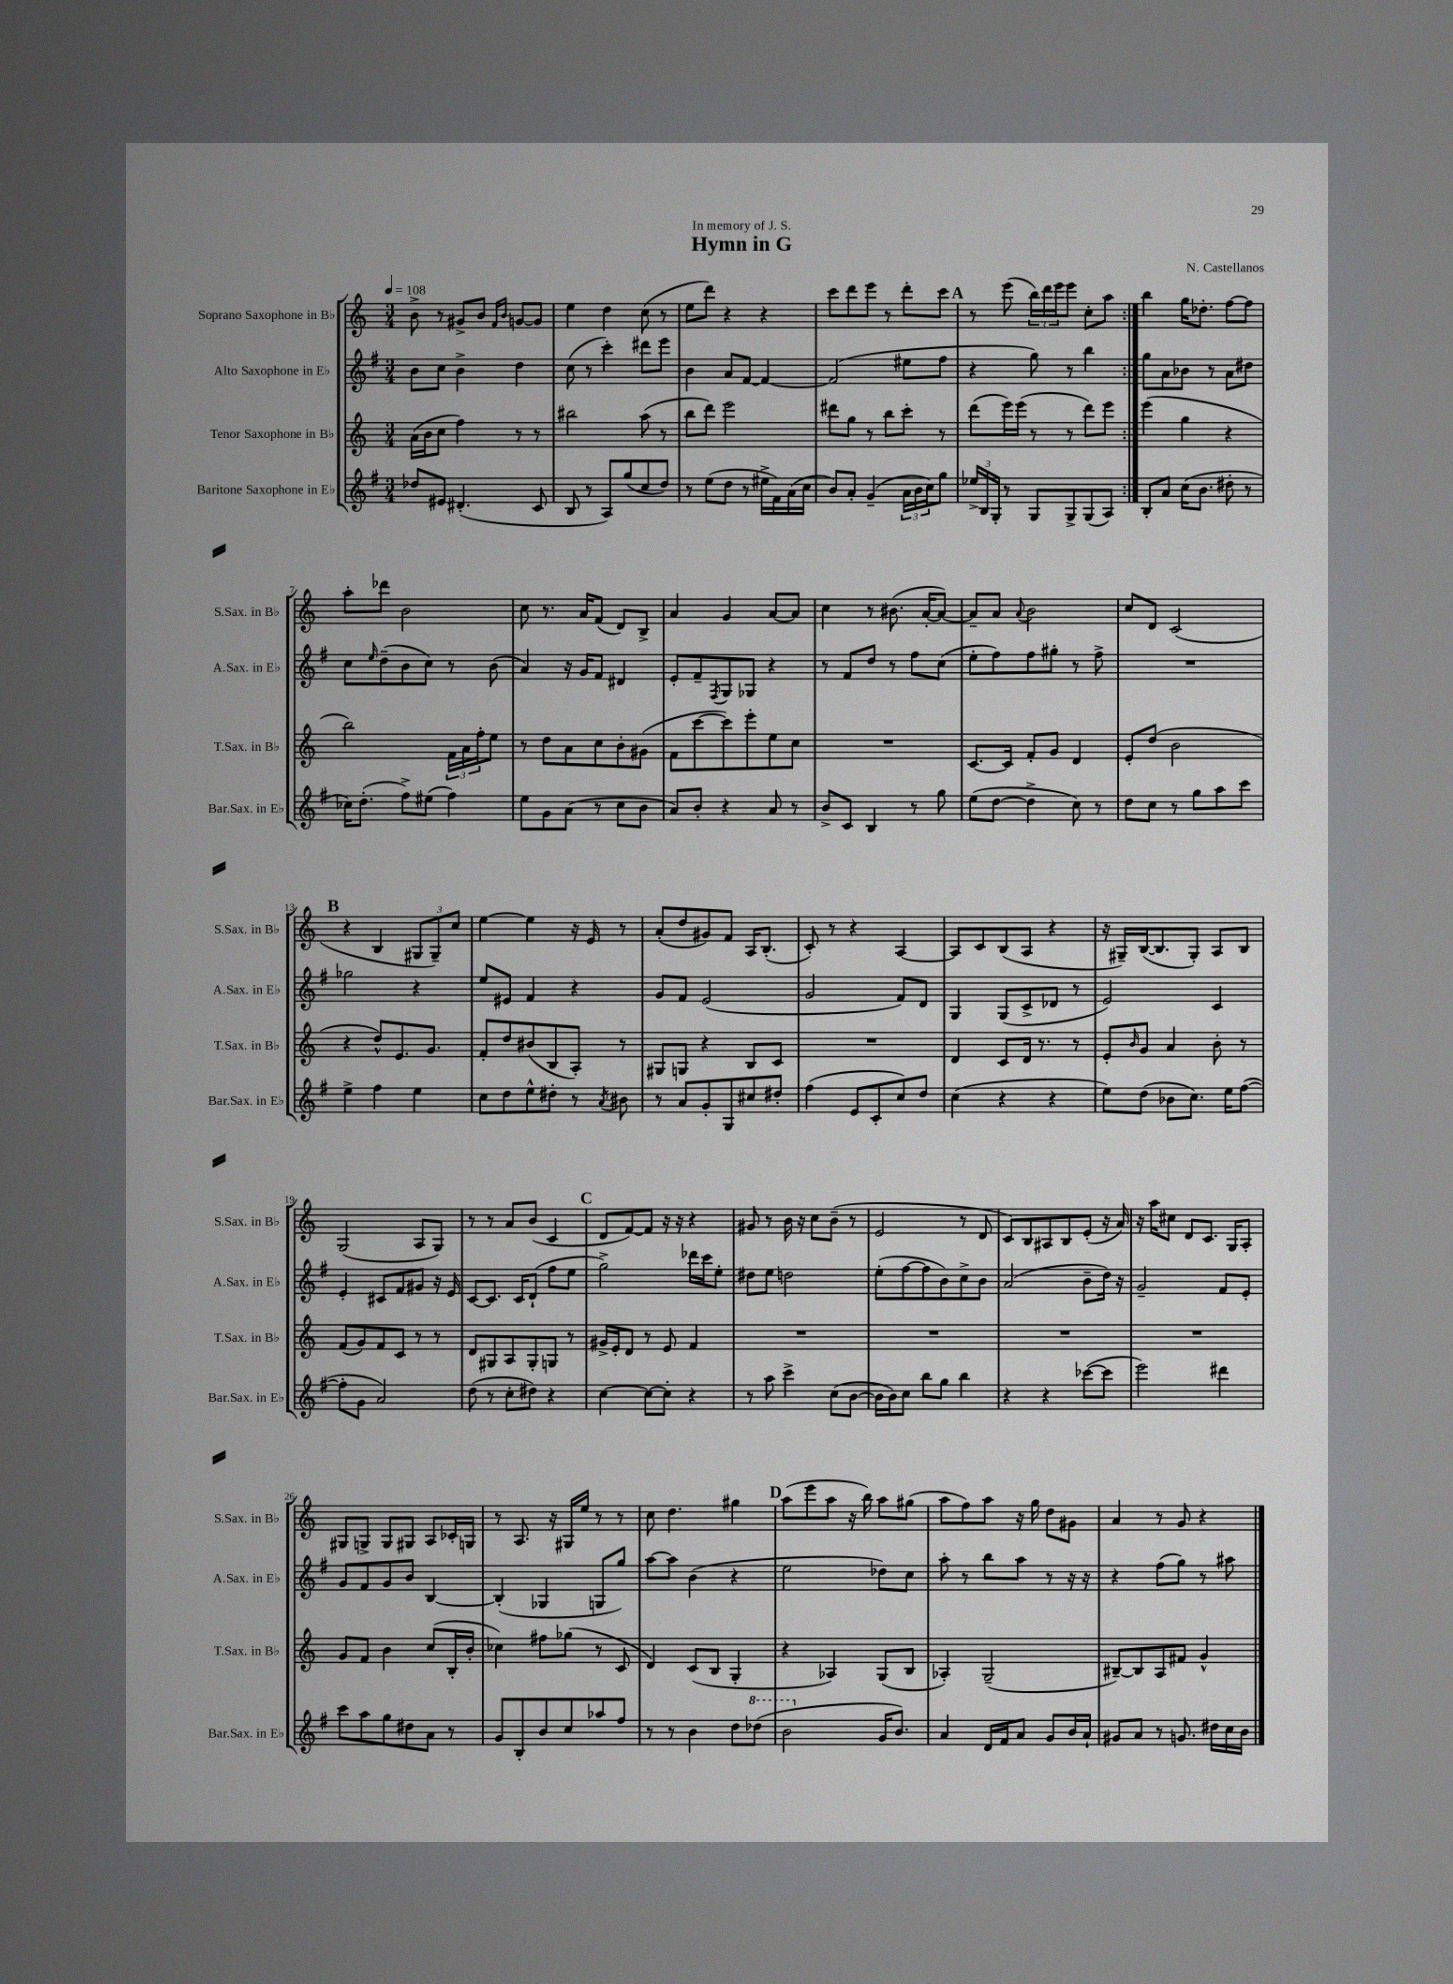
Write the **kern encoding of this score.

**kern	**kern	**kern	**kern
*staff4	*staff3	*staff2	*staff1
*clefG2	*clefG2	*clefG2	*clefG2
*k[f#]	*k[]	*k[f#]	*k[]
*M3/4	*M3/4	*M3/4	*M3/4
*MM108	*MM108	*MM108	*MM108
8dd-	(16a	8b	8b^
.	16b	.	.
8e#	8cc	8cc	8r
(4.d#'	4ff)	4b^	8g#^
.	.	.	8b
.	.	.	16qqf
.	.	.	16qqb
.	8r	4dd	[8g
8c	8r	.	8g]
=	=	=	=
8B	2bb#	(8cc	4ee
8r	.	8r	.
8A)	.	4ccc')	4dd
(8gg	.	.	.
8cc	(8aa	8ddd#	(8cc
8dd)	8r	8eee	8r
=	=	=	=
8r	8bb	4b	8ee
(8ee	8ddd)	.	8ddd)
8dd	2eee	8a	4r
8r	.	[8f#	.
16ee#^	.	4f#_	4r
16f#)	.	.	.
(16a	.	.	.
16cc	.	.	.
=	=	=	=
8b)	8ddd#	(2f#]	8ccc
8a'	8gg	.	8ddd
(4g~	8r	.	8eee
.	8bb	.	8r
24a	8ccc'	8ee#	8ddd'
24b	.	.	.
24cc)	.	.	.
8gg	8r	8ff#	8ccc
=	=	=	=
24ee-^	(8ddd	4r	8r
24B	.	.	.
24G'	.	.	.
8r	16eee)	.	(8eee
.	(16eee	.	.
8G	8r	8gg)	24bb)
.	.	.	24ddd
.	.	.	24eee
8G^	8r	8r	8eee
(8G	8ddd)	4bb	8cc'
8A)	8eee	.	8aa
=:|!	=:|!	=:|!	=:|!
8B'	(4eee	8gg	4bb
8a	.	8a	.
(16cc	4gg	8b-	16gg
8.b	.	.	8.dd-'
.	.	8r	.
8dd#'	4r	8a	[8ff
8r	.	8dd#	8ff]
=	=	=	=
16cc-)	2bb)	8cc	8aa'
(8.dd'	.	.	.
.	.	16qqee	.
.	.	(8dd~	8ddd-
8ff#^)	.	8b	2b
(8ee#	.	8cc)	.
4ff#)	24f	8r	.
.	24a	.	.
.	24ff'	.	.
.	8ee	(8b	.
=	=	=	=
8ee	8r	4a)	8cc
8g	8dd	.	8.r
(8a	8a	16r	.
.	.	16g	16a
8r	8cc	8f#	(8f
8cc	8b'	4d#	8d)
8b	(8g#	.	8B^
=	=	=	=
8a)	8f	8e'	4a
8b'	[8ccc	8f#~	.
.	.	8qF#	.
4r	8ccc])	8G	4g
.	8eee'	8G-	.
8a	8ee	4r	[8a
8r	8cc	.	8a]
=	=	=	=
8b^	2.r	8r	4cc
8c	.	8f#	.
4B	.	8dd	8r
.	.	8r	(8.b#
8r	.	8ff#	.
.	.	.	[16a'
8gg	.	(8cc	8a_)
=	=	=	=
(8ee	[8.c	8ee'	8a~]
[8dd	.	8ff#)	8a
.	16c]	.	.
.	.	.	8qqa
4dd^]	8f'	8ff#	2b
.	8g	8gg#'	.
8cc)	4d	8r	.
8r	.	8ff#^	.
=	=	=	=
8dd	8e'	2.r	8cc
8cc	(8dd	.	8d
8r	2b	.	(2c
8gg	.	.	.
8aa	.	.	.
8ccc	.	.	.
=	=	=	=
4ee^	4r	2gg-	4r
4ff#	8dd^^)	.	4B
.	8.e	.	.
4ee	.	4r	12G#
.	8.g	.	.
.	.	.	12G#~)
.	.	.	12cc
=	=	=	=
8cc	8f'	8ee	[4ee
8dd	8dd	8e#	.
8ee^^	(8b#	4f#	4ee]
8dd#'	8B	.	.
8r	8A')	4r	16r
.	.	.	16e
8qa	.	.	.
8b#	8r	.	8r
=	=	=	=
8r	8G#	8g	(8a'
8a	8G	8f#	8dd
8g'	4r	(2e	8g#)
8G	.	.	8f
8cc#	8B	.	16A
.	.	.	(8.B'
8dd#'	8c	.	.
=	=	=	=
(4ff#	2.r	2g	8c')
.	.	.	8r
8e	.	.	4r
8c'	.	.	.
8cc)	.	8f#)	[4A
8dd	.	8d	.
=	=	=	=
(4cc	4d	4G	8A]
.	.	.	8c
4r	8c	(8G	(8B
.	16d	8c^	8A
.	8.r	.	.
4r	.	8d-	4r
.	8r	8r	.
=	=	=	=
8ee)	8e'	2e)	16r
.	.	.	16G#~)
.	16qqb	.	.
(8dd	8g	.	([16B
.	.	.	8.B]
8b-	4a	.	.
8.cc)	.	.	8G#')
.	8b'	4c	8A
16ee	.	.	.
([8ff#	8r	.	8B
=	=	=	=
8ff#']	(8f	4e'	(2G
8g	8g)	.	.
2a)	8f	8c#	.
.	8c	8f#	.
.	8r	8g#	8A
.	8r	16r	8G)
.	.	16e	.
=	=	=	=
(8dd	8d	[8c	8r
8r	8G#	8.c]	8r
8cc'	8A	.	8a
.	.	16c	.
8dd#)	8G#'	(8d`	(8b
4r	8G	8ff#	4c
.	8r	8ee	.
=	=	=	=
[4cc	16g#^	2gg^)	8d
.	16e'	.	.
.	8d	.	[8f)
8cc_	8r	.	8f]
8cc']	8e	.	16r
.	.	.	16r
4r	4f	16ddd-	4r
.	.	16ccc	.
.	.	8ee'	.
=	=	=	=
8r	2.r	8dd#	8g#
8aa	.	8ee	8r
4ccc^	.	2dd	16b
.	.	.	16r
.	.	.	8cc
(8cc	.	.	(8b~
[8b	.	.	8r
=	=	=	=
16b]	2.r	(8ee'	2e
16b)	.	.	.
8cc	.	[8ff#	.
8bb	.	8ff#]	.
8gg	.	8b)	.
4bb	.	8cc^	8r
.	.	8b	8d
=	=	=	=
4r	2.r	(2a	8c)
.	.	.	8B
4r	.	.	8A#
.	.	.	8B
([8ccc-	.	8b~	(8e'
8ccc-]	.	16dd)	16r
.	.	16r	16a)
=	=	=	=
2eee)	2.r	2g~	16r
.	.	.	16aa
.	.	.	8cc#
.	.	.	8d
.	.	.	8.c
4ddd#	.	8f#	.
.	.	.	16G
.	.	8e'	8A'
=	=	=	=
8ccc	8g	8g	8G#
8aa	8f	8f#	8G^
8gg	4b	8g	8G
8dd#	.	8b	8G#
8a	(8cc	[4B	8A
8r	16B'	.	16c-'
.	16b'	.	16G
=	=	=	=
8g	4cc-)	(4B']	8r
8B'	.	.	8.A
8b	8ff#	4G-	.
.	.	.	16r
8cc	(8gg-	.	16G#
.	.	.	16ee
8aa-	8r	8G	8r
8ff#	8c	8gg)	8r
=	=	=	=
8r	4d)	[8aa	8cc
8r	.	8aa]	4.dd
4b	(8c	(4b	.
.	8B	.	.
8dd	4G'	4r	4gg#
(8ddd-	.	.	.
=	=	=	=
2bb	4r	2ee	(8aa
.	.	.	8eee
.	4A-)	.	8aa
.	.	.	16r
.	.	.	16bb)
16g	(8G	8dd-)	8aa
8.b)	.	.	.
.	8B	8cc	(8gg#
=	=	=	=
4a	4A-')	8aa'	8aa
.	.	8r	8ff)
16d	(2G~	8bb	8aa
16f#	.	.	.
8a	.	8aa	16r
.	.	.	16gg
8g	.	8r	8dd
16b	.	16r	8g#
16a`	.	16r	.
=	=	=	=
8g#	[8B#~)	4r	4a
8a	8B#]	.	.
8r	8A	(8ff#	8r
8.g	8f#	8gg)	8g
.	4g^^	8r	4r
16dd#	.	.	.
16cc	.	8aa#	.
16b	.	.	.
==	==	==	==
*-	*-	*-	*-
